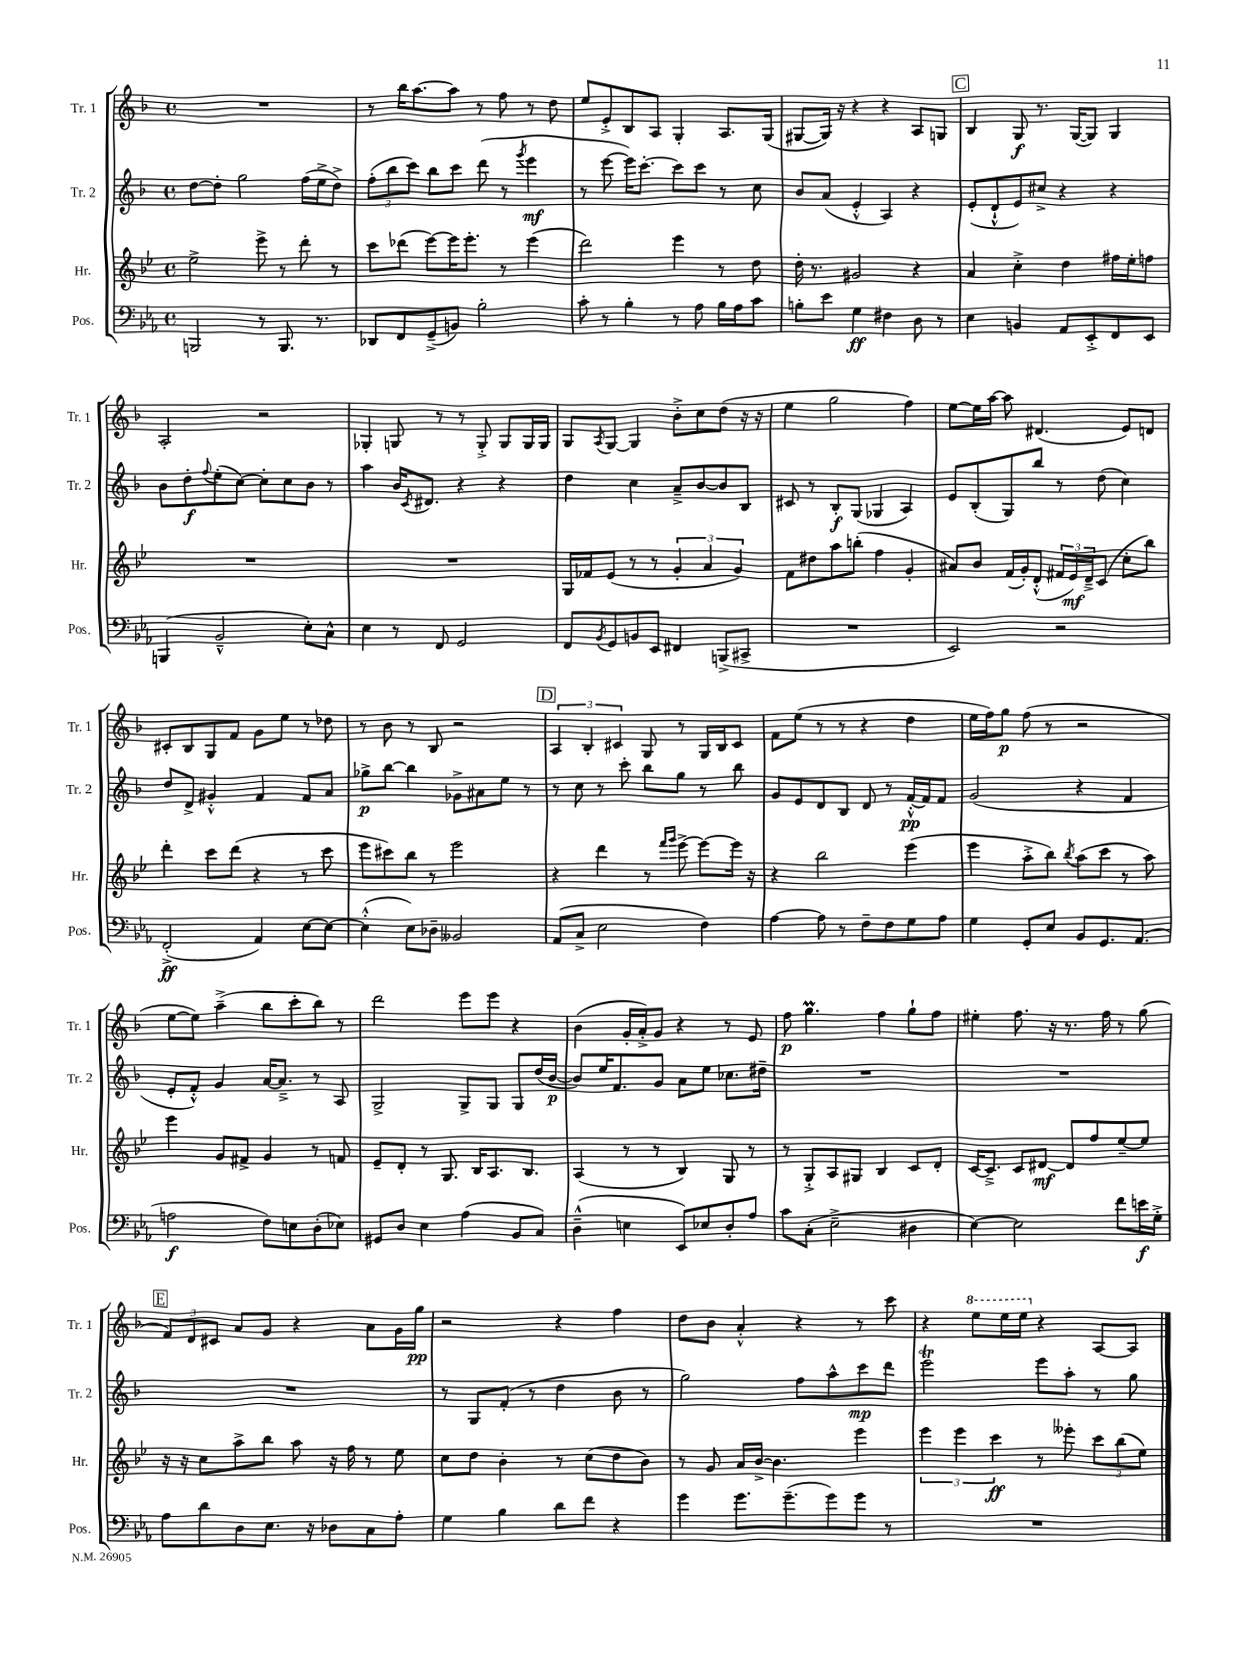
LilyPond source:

<<
\new StaffGroup <<
\new Staff = "s0" \with { instrumentName = "Tr. 1" shortInstrumentName = "Tr. 1" } {
    \clef treble \key f \major \defaultTimeSignature \time 4/4
    R1 |
    r8 bes''16 a''8.~ a''8 r8 f''8 r8 d''8 |
    e''8 e'8-.-> bes8 a8 g4-. a8. g16( |
    gis8~ gis16) r16 r4 r4 a8 g8 |
    \mark \markup { \box "C" } bes4 g8\f r8. g16~( g8) g4 |
    a2-. r2 |
    ges4-. g8 r8 r8 g8-.-> g8 g16 g16 |
    g8 \acciaccatura { a8 } g8~ g4 bes'8-.-> c''8 d''8( r16 r16 |
    e''4 g''2 f''4) |
    e''8~ e''16 a''16~ a''8 dis'4.( e'8) d'8 |
    cis'8-. bes8 g8 f'8 g'8 e''8 r8 des''8 |
    r8 bes'8 r8 bes8 r2 |
    \mark \markup { \box "D" } \tuplet 3/2 { a4 bes4-. cis'4 } g8 r8 g16 bes16 cis'8 |
    f'8 e''8( r8 r8 r4 d''4 |
    e''16 f''16) g''8\p f''8( r8 r2 |
    e''8~ e''8) a''4--->( bes''8 c'''8-. bes''8) r8 |
    d'''2 e'''8 e'''8 r4 |
    bes'4( g'16-. a'16-.->) g'8 r4 r8 e'8 |
    f''8\p g''4.\prall f''4 g''8-! f''8 |
    eis''4-. f''8. r16 r8. f''16 r8 g''8( |
    \mark \markup { \box "E" } \tuplet 3/2 { f'8) d'8 cis'8 } a'8 g'8 r4 a'8 g'16 g''16\pp |
    r2 r4 f''4 |
    d''8 bes'8 a'4-.-^ r4 r8 c'''8 |
    r4 \ottava #1 e'''8 e'''16 e'''16 \ottava #0 r4 a8~ a8 \bar "|." |
}
\new Staff = "s1" \with { instrumentName = "Tr. 2" shortInstrumentName = "Tr. 2" } {
    \clef treble \key f \major \defaultTimeSignature \time 4/4
    d''8~ d''8-. g''2 f''16( e''16-> d''8->) |
    \tuplet 3/2 { f''8-.( bes''8 c'''8) } bes''8 c'''8 d'''8( r8 \acciaccatura { g'''8 } e'''4\mf |
    r8 e'''8~ e'''16) c'''8.~-. c'''8 c'''8 r8 c''8 |
    bes'8 a'8( e'4-.-^ a4) r4 |
    \mark \markup { \box "C" } e'8-.( d'8-!-^ e'8) cis''8-> r4 r4 |
    bes'8 d''8-.\f \appoggiatura { f''8 } e''8-.( c''8~) c''8-. c''8 bes'8 r8 |
    a''4 bes'16 \acciaccatura { c'8 } dis'8. r4 r4 |
    d''4 c''4 a'8---> bes'8~ bes'8 bes8 |
    cis'8 r8 bes8-.\f g8( ges4 a4) |
    e'8 bes8-.( g8) bes''8 r8 d''8( c''4) |
    d''8 d'8-> gis'4-.-^ f'4 f'8 a'8 |
    ges''8->\p bes''8~ bes''4 ges'8-> ais'8 e''8 r8 |
    \mark \markup { \box "D" } r8 c''8 r8 c'''8-. bes''8 g''8 r8 bes''8 |
    g'8 e'8 d'8 bes8 d'8 r8 f'16~-.-^\pp f'16 f'8 |
    g'2( r4 f'4 |
    e'8-. f'8-.-^) g'4 a'16~ a'8.---> r8 a8 |
    g2-> g8-> g8 g8 d''16( bes'16~\p |
    bes'8) e''16 f'8. g'8 a'8 e''8 ces''8. dis''16-- |
    R1 |
    R1 |
    \mark \markup { \box "E" } R1 |
    r8 g8 f'8-.( r8 d''4 bes'8 r8 |
    g''2) f''8 a''8-^ c'''8\mp d'''8 |
    e'''2\trill e'''8 a''8-. r8 g''8 \bar "|." |
}
\new Staff = "s2" \with { instrumentName = "Hr." shortInstrumentName = "Hr." } {
    \clef treble \key bes \major \defaultTimeSignature \time 4/4
    ees''2-> ees'''8-> r8 d'''8-. r8 |
    c'''8 des'''8( ees'''8~) ees'''16 ees'''8.-. r8 ees'''4( |
    d'''2) ees'''4 r8 d''8 |
    d''16-. r8. gis'2 r4 |
    \mark \markup { \box "C" } a'4 c''4-.-> d''4 fis''16 ees''16-. f''8 |
    R1 |
    R1 |
    g16 fes'16 ees'8( r8 r8 \tuplet 3/2 { g'4-. a'4 g'4) } |
    f'8 dis''8 a''8 b''8-.( f''4 g'4-. |
    ais'8) bes'8 f'16( g'16-.) d'8-.-^( \tuplet 3/2 { fis'16 ees'16\mf) d'16---> } c'8( c''8-. bes''8) |
    d'''4-. c'''8 d'''8( r4 r8 c'''8 |
    ees'''8 cis'''8) bes''8 r8 ees'''2 |
    \mark \markup { \box "D" } r4 d'''4 r8 \grace { f'''16 g'''16 } ees'''8~-> ees'''8~ ees'''16 r16 |
    r4 bes''2 ees'''4( |
    ees'''4 a''8-.-> bes''8) \acciaccatura { bes''8 } a''8( c'''8 r8 a''8) |
    ees'''4 g'8 fis'8-> g'4 r8 f'8 |
    ees'8-- d'8-. r8 g8. bes16 a8. bes8. |
    a4( r8 r8 bes4) g8 r8 |
    r8 g8-.-> a8 gis8 bes4 c'8 d'8-. |
    c'16~ c'8.---> c'8 dis'8~\mf dis'8 f''8 ees''8~-- ees''8 |
    \mark \markup { \box "E" } r16 r16 c''8 a''8-> bes''8 a''8 r16 f''16 r8 ees''8 |
    c''8 d''8 bes'4-. r8 c''8( d''8 bes'8) |
    r8 g'8 a'16 bes'16~-> bes'4. ees'''4 |
    \tuplet 3/2 { ees'''4 ees'''4 c'''4\ff } r8 eeses'''8-. \tuplet 3/2 { c'''8 bes''8( ees''8) } \bar "|." |
}
\new Staff = "s3" \with { instrumentName = "Pos." shortInstrumentName = "Pos." } {
    \clef bass \key ees \major \defaultTimeSignature \time 4/4
    b,,2 r8 b,,8. r8. |
    des,8 f,8 g,8--->( b,8) bes2-. |
    c'8-. r8 bes4-. r8 aes8 bes16 aes16 c'8 |
    b8-. ees'8 g4\ff fis4 d8 r8 |
    \mark \markup { \box "C" } ees4 b,4 aes,8 ees,8-.-> f,8 ees,8 |
    b,,4( bes,2---^ ees8-.) c8-^ |
    ees4 r8 f,8 g,2 |
    f,8 \acciaccatura { bes,8 } g,8 b,8 ees,8 fis,4 b,,8->( cis,8-> |
    R1 |
    ees,2) r2 |
    f,2-.->\ff( aes,4) ees8~ ees8~ |
    ees4-.-^( ees8) des8-- beses,2 |
    \mark \markup { \box "D" } aes,8( c8-> ees2 f4) |
    aes4~ aes8 r8 f8-- f8 g8 aes8 |
    g4 g,8-. ees8 bes,8 g,8. aes,8.( |
    a2\f f8) e8 d8-.( ees8) |
    gis,8 d8 ees4 aes4( bes,8 c8) |
    d4---^( e4 ees,8) ees8 d8-. aes8 |
    c'8 c8-.( ees2---> dis4 |
    ees4~) ees2 f'8 e'16\f g16-.-> |
    \mark \markup { \box "E" } aes8 d'8 d8 ees8. r16 des8 c8 aes8-. |
    g4 bes4 d'8 f'8 r4 |
    g'4 g'8. g'8.--( g'8) g'8 r8 |
    R1 \bar "|." |
}
>>
>>
\layout { \context { \Score \remove "Bar_number_engraver" } }
